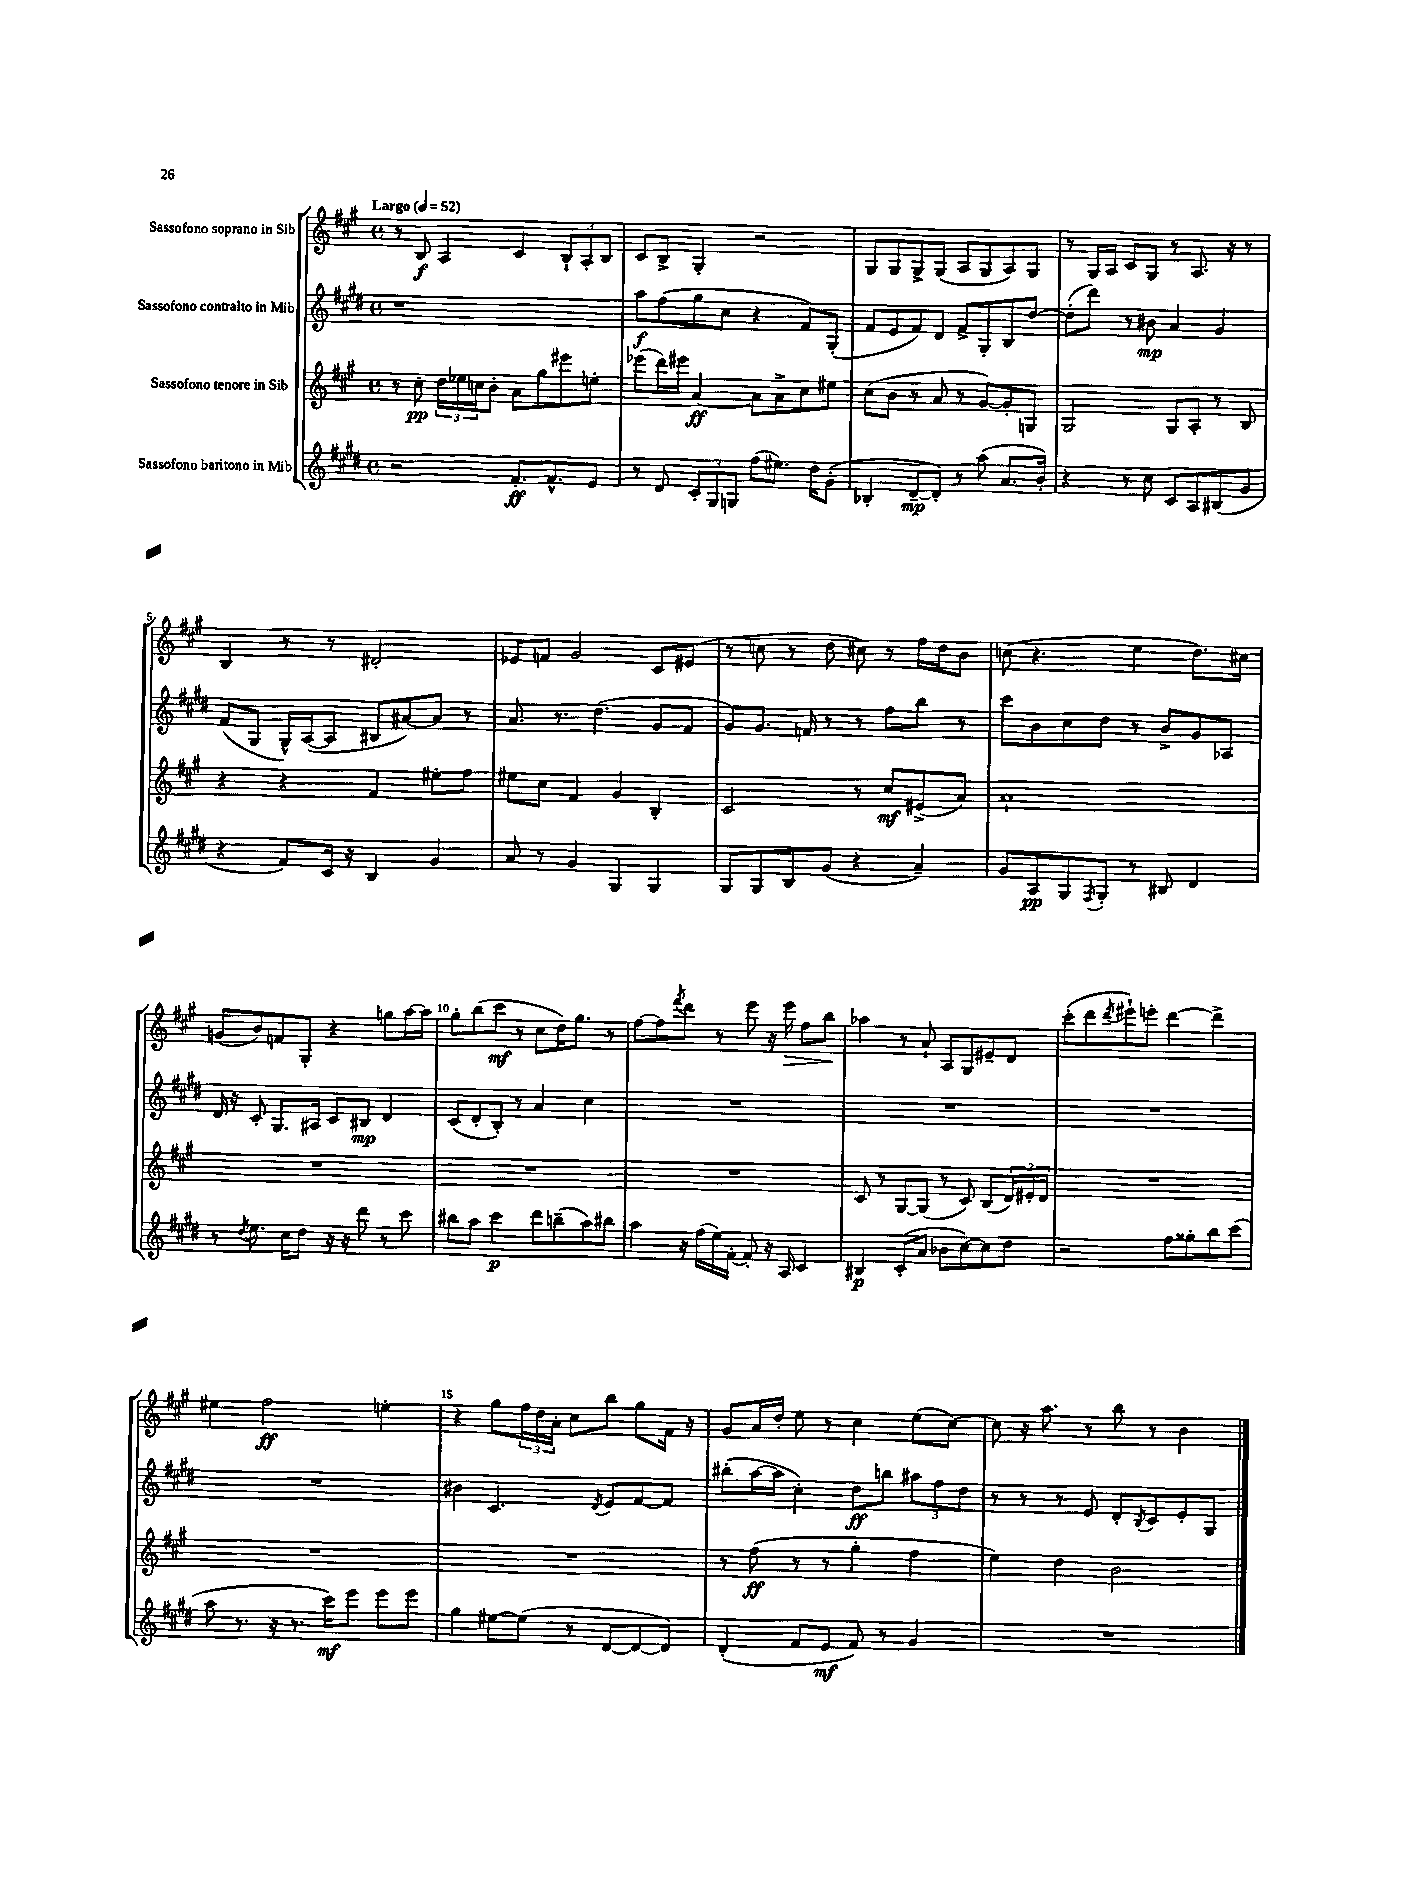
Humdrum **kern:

**kern	**dynam	**kern	**dynam	**kern	**dynam	**kern	**dynam
*part4	*part4	*part3	*part3	*part2	*part2	*part1	*part1
*staff4	*staff4	*staff3	*staff3	*staff2	*staff2	*staff1	*staff1
*I"Sassofono baritono in Mib	*	*I"Sassofono tenore in Sib	*	*I"Sassofono contralto in Mib	*	*I"Sassofono soprano in Sib	*
*clefG2	*	*clefG2	*	*clefG2	*	*clefG2	*
*k[f#c#g#d#]	*	*k[f#c#g#]	*	*k[f#c#g#d#]	*	*k[f#c#g#]	*
*M4/4	*	*M4/4	*	*M4/4	*	*M4/4	*
*met(c)	*	*met(c)	*	*met(c)	*	*met(c)	*
*MM52	*	*MM52	*	*MM52	*	*MM52	*
=1	=1	=1	=1	=1	=1	=1	=1
!	!	!	!	!	!	!LO:TX:a:B:t=Largo	!
2r	.	8r	.	1r	.	8r	.
.	.	8cc#'\	pp	.	.	8B/	f
.	.	24dd\LL	.	.	.	4A/	.
.	.	24ee-X\	.	.	.	.	.
.	.	24ccn\J	.	.	.	.	.
.	.	8b'\J	.	.	.	.	.
8.f#'/L	ff	8a\L	.	.	.	4c#/	.
.	.	8gg#\	.	.	.	.	.
8.f#^^/	.	.	.	.	.	.	.
.	.	8eee#X\	.	.	.	12B`/L	.
.	.	.	.	.	.	12A'/	.
8e/J	.	8een'\J	.	.	.	.	.
.	.	.	.	.	.	12B/J	.
=2	=2	=2	=2	=2	=2	=2	=2
8r	.	(8eee-X\L	.	8aa\L	f	8c#/L	.
8d#/	.	16ddd\L)	.	(8ff#\	.	8B^/J	.
.	.	16eee#X\JJ	.	.	.	.	.
12c#'/L	.	[4a/	ff	8gg#\	.	4G#'/	.
12G#/	.	.	.	.	.	.	.
.	.	.	.	8cc#\J	.	.	.
12Gn/J	.	.	.	.	.	.	.
(8ff#\L	.	8a\L]	.	4r	.	2r	.
8.ee#X\J)	.	8a^\	.	.	.	.	.
.	.	8cc#\	.	8f#/L)	.	.	.
16dd#\KL	.	.	.	.	.	.	.
(8g#'\J	.	8ee#X\J	.	(8G#'/J	.	.	.
=3	=3	=3	=3	=3	=3	=3	=3
4B-X'/	.	(8cc#\L	.	8f#/L	.	8G#/L	.
.	.	8b\J	.	8e/	.	8G#/	.
[8d#~/L	mp	8r	.	8f#/)	.	8G#^/	.
8d#'/J])	.	8a/	.	8d#/J	.	(8G#/J	.
8r	.	8r	.	8f#^/L	.	8A/L	.
(8aa\	.	[8g#/L)	.	8G#'/	.	8G#/	.
8.a/L	.	8g#'/]	.	8B/	.	8A/)	.
.	.	8Gn/J	.	[8dd#/J	.	8G#/J	.
16b'/Jk)	.	.	.	.	.	.	.
=4	=4	=4	=4	=4	=4	=4	=4
4r	.	2G#/	.	(8dd#'\L]	.	8r	.
.	.	.	.	8ddd#\J)	.	16G#/LL	.
.	.	.	.	.	.	16A/JJ	.
8r	.	.	.	8r	.	8c#/L	.
8cc#\	.	.	.	8b#X\	mp	8G#/J	.
8c#/L	.	8G#/L	.	4a/	.	8r	.
8A/	.	8A'/J	.	.	.	8.A/	.
(8B#X/	.	8r	.	4g#/	.	.	.
.	.	.	.	.	.	16r	.
8g#/J	.	8B/	.	.	.	8r	.
!!LO:LB:g=z
=5	=5	=5	=5	=5	=5	=5	=5
4r	.	4r	.	(8f#/L	.	4B/	.
.	.	.	.	8G#/J	.	.	.
8f#/L)	.	4r	.	16G#^^/LL)	.	8r	.
.	.	.	.	([16A/J	.	.	.
16c#/Jk	.	.	.	8A/J]	.	8r	.
16r	.	.	.	.	.	.	.
4B/	.	4f#/	.	8B#X/L	.	2d#X'/	.
.	.	.	.	[8a#X/)	.	.	.
4g#/	.	8ee#X'\L	.	8a#/J]	.	.	.
.	.	8ff#\J	.	8r	.	.	.
=6	=6	=6	=6	=6	=6	=6	=6
8a/	.	8ee#X\L	.	8.a/	.	8e-X/L	.
8r	.	8cc#\J	.	.	.	8fn/J	.
.	.	.	.	8.r	.	.	.
4g#/	.	4f#/	.	.	.	2g#/	.
.	.	.	.	(4.dd#\	.	.	.
4G#/	.	4g#/	.	.	.	.	.
4G#/	.	4B'/	.	8g#/L	.	8c#/L	.
.	.	.	.	8f#/J	.	(8e#X/J	.
=7	=7	=7	=7	=7	=7	=7	=7
8G#/L	.	2c#/	.	8g#/L)	.	8r	.
8G#/	.	.	.	8.g#/J	.	8ccn\	.
8B/	.	.	.	.	.	8r	.
.	.	.	.	16fn/	.	.	.
(8g#/J	.	.	.	8r	.	8dd\	.
4r	.	8r	.	8r	.	8cc#X\)	.
.	.	8cc#/L	mf	8ff#\L	.	8r	.
4a~/)	.	(8e#X^/	.	8bb\J	.	16ff#\LL	.
.	.	.	.	.	.	16dd\J	.
.	.	8a/J)	.	8r	.	8b\J	.
=8	=8	=8	=8	=8	=8	=8	=8
8g#/L	.	1a`	.	8ccc#\L	.	(8ccn\	.
8A/	pp	.	.	8b\	.	4.r	.
8G#/	.	.	.	8cc#\	.	.	.
8qF#/	.	.	.	.	.	.	.
8G#'/J	.	.	.	8dd#\J	.	.	.
8r	.	.	.	8r	.	4ee\	.
8B#X/	.	.	.	8b^/L	.	.	.
4d#/	.	.	.	8g#/	.	8.dd\L)	.
.	.	.	.	8A-X/J	.	.	.
.	.	.	.	.	.	16cc#X\Jk	.
!!LO:LB:g=z
=9	=9	=9	=9	=9	=9	=9	=9
8r	.	1r	.	16d#/	.	(8gn/L	.
.	.	.	.	16r	.	.	.
8qdd#/	.	.	.	.	.	.	.
8.ee\	.	.	.	8c#'/	.	8b/)	.
.	.	.	.	8.G#/L	.	8fn/	.
16cc#\KL	.	.	.	.	.	.	.
8dd#\J	.	.	.	.	.	8G#'/J	.
.	.	.	.	16A#X/Jk	.	.	.
16r	.	.	.	8c#/L	.	4r	.
16r	.	.	.	.	.	.	.
8ddd#\	.	.	.	8B#X/J	mp	.	.
8r	.	.	.	4d#/	.	8ggn\L	.
8ccc#\	.	.	.	.	.	[16aa\L	.
.	.	.	.	.	.	16aa\JJ]	.
=10	=10	=10	=10	=10	=10	=10	=10
8bb#X\L	.	1r	.	(8c#/L	.	8gg#'\L	.
8aa\J	.	.	.	8d#'/	.	(8bb\	.
4ccc#\	p	.	.	8B'/J)	.	8ccc#\J	mf
.	.	.	.	8r	.	8r	.
8ddd#\L	.	.	.	4a/	.	8cc#\L	.
(8bbn~\	.	.	.	.	.	16dd\K)	.
.	.	.	.	.	.	8.gg#\J	.
8aa\)	.	.	.	4cc#\	.	.	.
8bb#X\J	.	.	.	.	.	8r	.
=11	=11	=11	=11	=11	=11	=11	=11
4aa\	.	1r	.	1r	.	[8ff#\L	.
.	.	.	.	.	.	8ff#\]	.
.	.	.	.	.	.	8qfff#/	.
16r	.	.	.	.	.	8ddd\J	.
(16ff#\LL	.	.	.	.	.	.	.
16ee\)	.	.	.	.	.	8r	.
[16f#'\JJ	.	.	.	.	.	.	.
8f#'/]	.	.	.	.	.	8eee\	.
16r	.	.	.	.	.	16r	.
!	!	!	!	!	!	!	!LO:HP:b
16A/	.	.	.	.	.	16eee\	>
4c#/	.	.	.	.	.	8ff#\L	.
.	.	.	.	.	.	8bb\J	.
.	.	.	.	.	.	.	]
=12	=12	=12	=12	=12	=12	=12	=12
4B#X/	p	8c#/	.	1r	.	4aa-X\	.
.	.	8r	.	.	.	.	.
(8c#'/L	.	[8G#/L	.	.	.	8r	.
8a/J	.	(8G#/J]	.	.	.	8a`/	.
8b-X\L	.	8r	.	.	.	8A/L	.
[8cc#\)	.	8c#/)	.	.	.	8G#/	.
8cc#\]	.	(8B/L	.	.	.	8e#X~/	.
8dd#\J	.	24d/L)	.	.	.	8d/J	.
.	.	24e#X'/	.	.	.	.	.
.	.	24d/JJ	.	.	.	.	.
=13	=13	=13	=13	=13	=13	=13	=13
2r	.	1r	.	1r	.	(8ccc#'\L	.
.	.	.	.	.	.	8ddd\	.
.	.	.	.	.	.	8qddd/	.
.	.	.	.	.	.	8eee#X`\)	.
.	.	.	.	.	.	8eeen'\J	.
8ff#\L	.	.	.	.	.	[4ddd\	.
8gg##X'\	.	.	.	.	.	.	.
8bb\	.	.	.	.	.	4ddd^\]	.
(8ccc#\J	.	.	.	.	.	.	.
!!LO:LB:g=z
=14	=14	=14	=14	=14	=14	=14	=14
8aa\	.	1r	.	1r	.	4ee#X\	.
8.r	.	.	.	.	.	.	.
.	.	.	.	.	.	2ff#\	ff
16r	.	.	.	.	.	.	.
8.r	.	.	.	.	.	.	.
16ccc#\KL)	mf	.	.	.	.	.	.
8eee\J	.	.	.	.	.	.	.
8eee\L	.	.	.	.	.	4een'\	.
8eee\J	.	.	.	.	.	.	.
=15	=15	=15	=15	=15	=15	=15	=15
4gg#\	.	1r	.	4b#X\	.	4r	.
[8ee#X\L	.	.	.	4.c#/	.	8gg#\L	.
(8ee#\J]	.	.	.	.	.	24ff#\L	.
.	.	.	.	.	.	24dd\	.
.	.	.	.	.	.	24a'\JJ	.
8r	.	.	.	.	.	8cc#\L	.
.	.	.	.	8qd#/	.	.	.
[8d#/L	.	.	.	8e/L	.	8bb\J	.
8d#/_	.	.	.	[8f#/	.	8gg#\L	.
8d#/J])	.	.	.	8f#/J]	.	16f#\Jk	.
.	.	.	.	.	.	16r	.
=16	=16	=16	=16	=16	=16	=16	=16
(4d#'/	.	8r	.	(8bb#X'\L	.	8g#/L	.
.	.	(8ff#\	ff	[16aa\L	.	16a/L	.
.	.	.	.	16aa\JJ]	.	16dd'/JJ	.
8f#/L	.	8r	.	4cc#'\)	.	8ee\	.
8e/J	mf	8r	.	.	.	8r	.
8f#/)	.	4gg#'\	.	8dd#\L	ff	4cc#\	.
8r	.	.	.	8bbn\J	.	.	.
4g#/	.	4ff#\	.	12aa#X\L	.	(8ee\L	.
.	.	.	.	12ff#\	.	.	.
.	.	.	.	.	.	[8cc#\J)	.
.	.	.	.	12dd#\J	.	.	.
=17	=17	=17	=17	=17	=17	=17	=17
1r	.	4ee\)	.	8r	.	8cc#\]	.
.	.	.	.	8r	.	16r	.
.	.	.	.	.	.	8.aa\	.
.	.	4dd\	.	8r	.	.	.
.	.	.	.	8e/	.	8r	.
.	.	2b\	.	8d#'/L	.	8bb\	.
.	.	.	.	8qB/	.	.	.
.	.	.	.	8c#/	.	8r	.
.	.	.	.	8e'/	.	4b\	.
.	.	.	.	8G#/J	.	.	.
==	==	==	==	==	==	==	==
*-	*-	*-	*-	*-	*-	*-	*-
